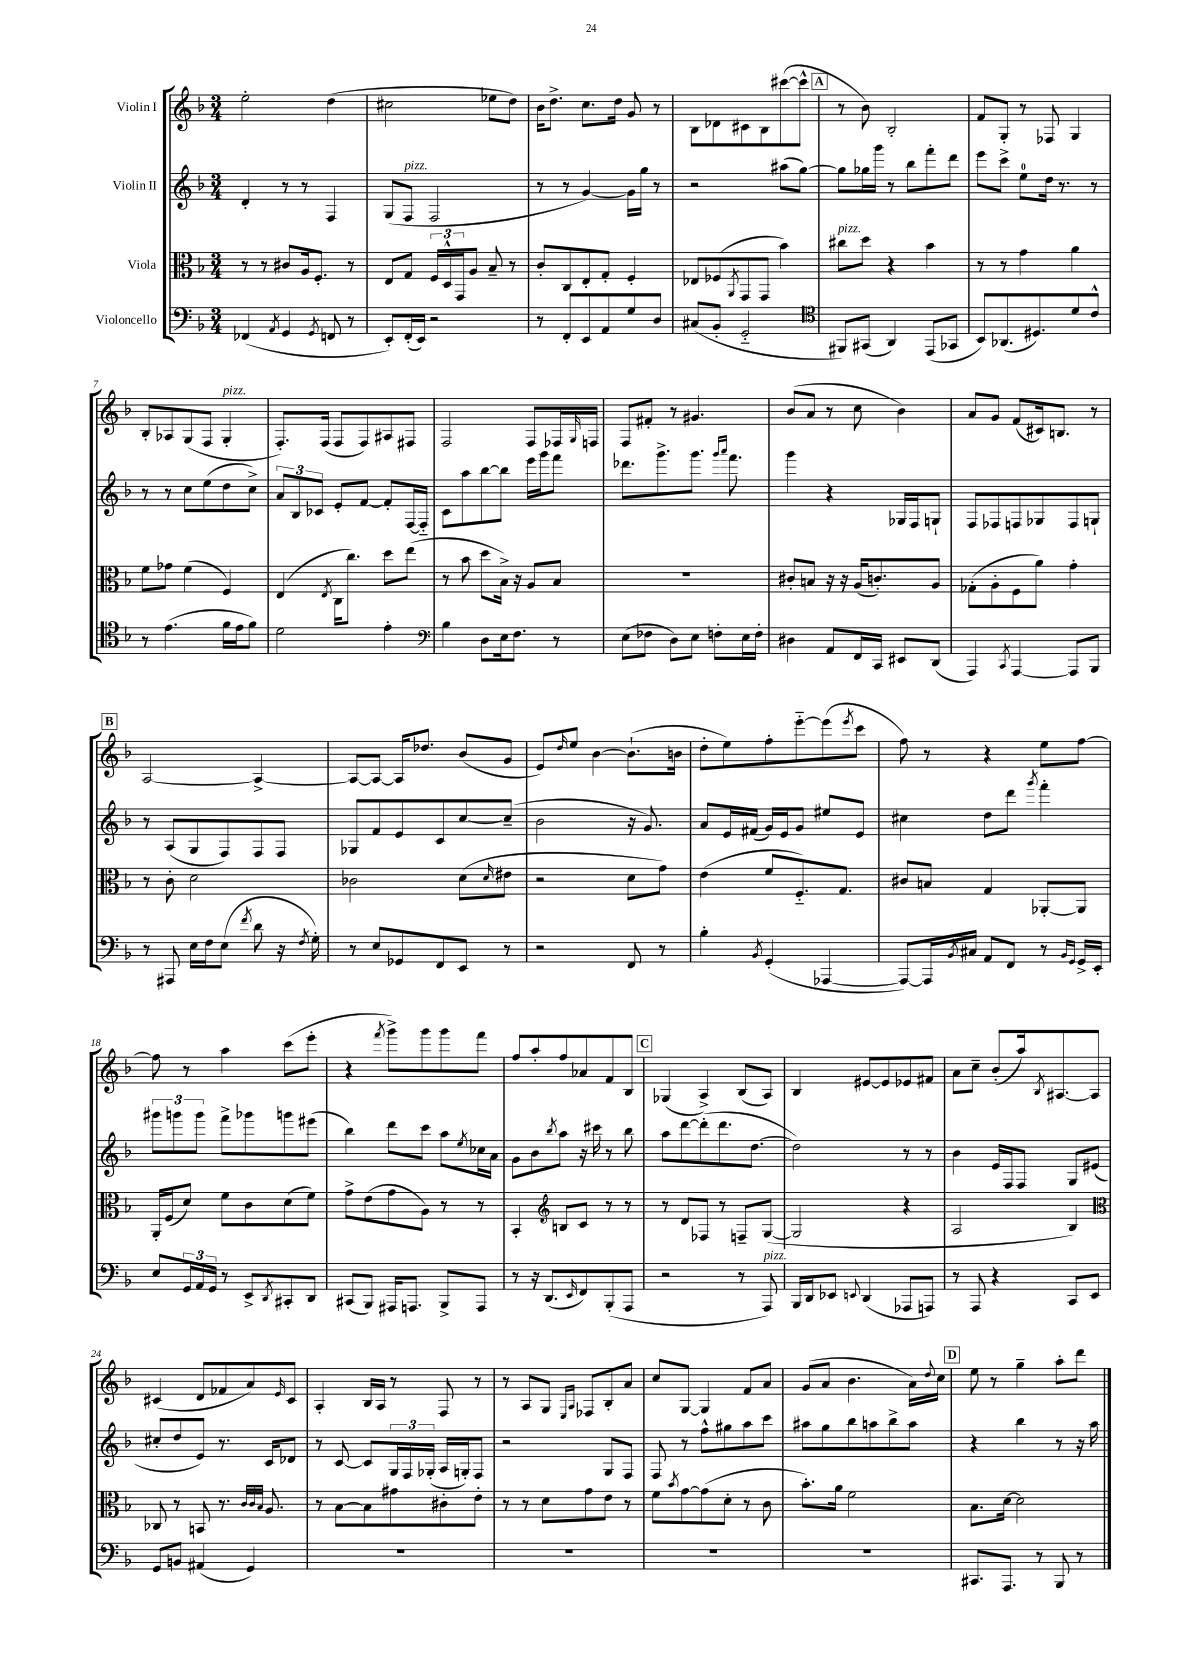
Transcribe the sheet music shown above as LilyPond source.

<<
\new StaffGroup <<
\new Staff = "s0" \with { instrumentName = "Violin I" } {
    \clef treble \key f \major \numericTimeSignature \time 3/4
    e''2-. d''4( |
    cis''2 ees''8 d''8) |
    bes'16 d''8.-> c''8. d''16 g'8 r8 |
    bes8 des'8 cis'8 bes8 cis'''8~( cis'''8-^ |
    \mark \markup { \box "A" } r8 bes'8) bes2-. |
    f'8 g8-. r8 fes8 g4 |
    bes8-. aes8 g8( f8 g4-.^\markup { \italic "pizz." } |
    f8.-.) f16( f8 f8) ais8 fis8 |
    f2 f8 fes16 \grace { g16 } f16 |
    f8 fis'8-. r8 gis'4. |
    bes'8( a'8 r8 c''8 bes'4) |
    a'8 g'8 f'8( cis'16) b8. r8 |
    \mark \markup { \box "B" } a2~ a4~-> |
    a8~ a8~ a16 des''8. bes'8( g'8 |
    e'8) \grace { d''16 } e''8 bes'4~ bes'8.-!( b'16 |
    d''8-. e''8) f''8-. e'''8~-_ e'''8( \acciaccatura { e'''8 } c'''8 |
    f''8) r8 r4 e''8 f''8~ |
    f''8 r8 a''4 c'''8( e'''8-. |
    r4 \acciaccatura { f'''8 } g'''8->) g'''8 g'''8 f'''8 |
    f''8 a''8-. f''8 aes'8 f'8 bes8 |
    \mark \markup { \box "C" } ges4( a4->) bes8( a8) |
    bes4 eis'8~ eis'8 ees'8 fis'8 |
    a'8 c''8-- bes'8-.( a''16) \acciaccatura { bes8 } ais8.~ ais8 |
    cis'4( d'8 fes'8 a'8) \grace { e'16 } cis'8 |
    a4-. bes16 a16 r8 f8 r8 |
    r8 a8 g8 \grace { e16 a16 } fes8 bes8-. a'8 |
    c''8 g8~ g4 f'8 a'8 |
    g'8( a'8 bes'4. a'16) \appoggiatura { d''8 } c''16 |
    \mark \markup { \box "D" } e''8 r8 g''4-- a''8-. d'''8 \bar "|." |
}
\new Staff = "s1" \with { instrumentName = "Violin II" } {
    \clef treble \key f \major \numericTimeSignature \time 3/4
    d'4-. r8 r8 f4 |
    g8( f8^\markup { \italic "pizz." } f2 |
    r8 r8 g'4~) g'16 g''16 r8 |
    r2 ais''8( g''8~) |
    \mark \markup { \box "A" } g''8 ges''16 g'''16 r8 bes''8 f'''8-. d'''8 |
    e'''8 c'''8-> e''8-0 d''16 r8. r8 |
    r8 r8 c''8 e''8( d''8 c''8->) |
    \tuplet 3/2 { a'8 bes8 ces'8 } e'8-. f'8~ f'8-. f16~ f16-_ |
    c'8 a''8 bes''8~ bes''8 e'''16 g'''16 f'''8 |
    des'''8. g'''8.-> g'''8. \grace { g'''16 a'''16 } f'''8. |
    g'''4 r4 ges16 f16 g8-! |
    f8 fes8 f8 ges8 f8 g8-! |
    \mark \markup { \box "B" } r8 a8( g8 f8) f8 f8 |
    ges8 f'8 e'8 c'8 c''8~ c''8--( |
    bes'2 r16 g'8.) |
    a'8 e'16 fis'16( g'16) e'16 g'8 eis''8 e'8 |
    cis''4 d''8 d'''8 \acciaccatura { g'''8 } f'''4-. |
    \tuplet 3/2 { gis'''8 g'''8 g'''8 } f'''8-> ges'''8 g'''8 eis'''8( |
    bes''4) d'''8 c'''8 a''8 \acciaccatura { e''8 } ces''16 a'16 |
    g'8 bes'8 \acciaccatura { bes''8 } a''8 r16 cis'''16 r8 bes''8 |
    \mark \markup { \box "C" } a''8 d'''8~ d'''8-.( d'''8. d''8.~ |
    d''2) r8 r8 |
    bes'4 e'16 f16 f8 g8 eis'8( |
    cis''8-. d''8 e'8) r8. c'16 des'8 |
    r8 c'8~ c'8 \tuplet 3/2 { g16 f16 ges16-.( } a16 g16-.) f8 |
    r2 g8 f8 |
    f8 r8 f''8-^ gis''8 a''8 c'''8 |
    ais''8 g''8 bes''8 a''8 bes''8-> a''8 |
    \mark \markup { \box "D" } r4 bes''4 r8 r16 a''16 \bar "|." |
}
\new Staff = "s2" \with { instrumentName = "Viola" } {
    \clef alto \key f \major \numericTimeSignature \time 3/4
    r8 r8 cis'8 a16 f8.-. r8 |
    e8 g8 \tuplet 3/2 { f16 d16-^ g,16 } a8 bes8-- r8 |
    c'8-. c8 e8-. g8-. f4-. |
    ees8 fes8( \acciaccatura { a,8 } g,8 g,8 bes'4) |
    \mark \markup { \box "A" } cis''8^\markup { \italic "pizz." } d''8 r4 bes'4 |
    r8 r8 g'4 a'4 |
    f'8 ges'8 f'4( f4) |
    e4( \acciaccatura { e8 } c16 c''8.) d''8 e''8( |
    r8 bes'8 d''8 bes16->) r16 a8 bes8 |
    R2. |
    cis'8-. b8 r16 r16 a16( c'8.-.) a8 |
    ges8-.( a8-. f8 a'8) g'4-. |
    \mark \markup { \box "B" } r8 c'8-. d'2 |
    ces'2 d'8( \grace { d'16 } eis'8 |
    r2 d'8 g'8) |
    e'4( f'8 f8.-_) g8. |
    cis'8 b8 g4 aes,8~-. aes,8 |
    a,16-. f16( d'8) f'8 c'8 d'8( f'8) |
    g'8-> e'8( g'8 a8) r8 r8 |
    bes,4-. \clef treble b8 c'8 r8 r8 |
    \mark \markup { \box "C" } r8 d'8 fes8 r8 f8-- g8~( |
    g2 r4 |
    a2 bes4) |
    \clef alto ces8 r8 b,8 r8. \grace { c'32 c'32 bes32 } a8. |
    r8 bes8~ bes8 gis'8 cis'8-. e'8-. |
    r8 r8 d'8 g'8 e'8 r8 |
    f'8 \acciaccatura { bes'8 } g'8~ g'8( d'8-. r8 c'8 |
    bes'8.-.) a'16 f'2 |
    \mark \markup { \box "D" } bes8. d'16~ d'2 \bar "|." |
}
\new Staff = "s3" \with { instrumentName = "Violoncello" } {
    \clef bass \key f \major \numericTimeSignature \time 3/4
    fes,4( \acciaccatura { a,8 } g,4 \acciaccatura { g,8 } f,8 r8 |
    e,8-.) f,16-.( e,16) r2 |
    r8 f,8-. e,8 a,8 g8 d8 |
    cis8( bes,8-. g,2-_ |
    \mark \markup { \box "A" } \clef tenor fis,8) gis,8( a,4) e,8( ges,8 |
    bes,8) aes,8.( dis8.) d'8 c'8-^ |
    r8 e'4.( f'16 e'16 f'8) |
    d'2 e'4-. |
    \clef bass bes4 d8 e16 f8. r8 |
    e8( fes8 d8) e8 f8-. e16 f16-. |
    dis4 a,8 f,16 c,16 eis,8 d,8( |
    a,,4) \acciaccatura { c,8 } a,,4~ a,,8 bes,,8 |
    \mark \markup { \box "B" } r8 ais,,8 e16 f16 e8( \acciaccatura { f'8 } d'8 r16 \acciaccatura { f8 } g16-.) |
    r8 e8 ges,8 f,8 e,8 r8 |
    r2 f,8 r8 |
    bes4-. \acciaccatura { bes,8 } g,4-.( aes,,4~ |
    aes,,8~) aes,,16 \acciaccatura { bes,8 } cis16 a,8 f,8 r8 \grace { bes,16 g,16 } g,16-> e,16-. |
    e8 \tuplet 3/2 { g,16 a,16 g,16 } r8 e,8-> \acciaccatura { d,8 } cis,8-. d,8 |
    cis,8( bes,,8) ais,,16 a,,8. bes,,8-> a,,8 |
    r8 r16 d,8.( \grace { e,16 } f,8) bes,,8-.( a,,8 |
    \mark \markup { \box "C" } r2 r8 a,,8^\markup { \italic "pizz." }) |
    bes,,16 d,16 ees,8 \appoggiatura { e,8 } d,4( aes,,8 a,,8) |
    r8 a,,8 r4 c,8 e,8 |
    g,8 b,8 ais,4( g,4) |
    R2. |
    R2. |
    R2. |
    R2. |
    \mark \markup { \box "D" } cis,8. a,,8. r8 bes,,8 r8 \bar "|." |
}
>>
>>
